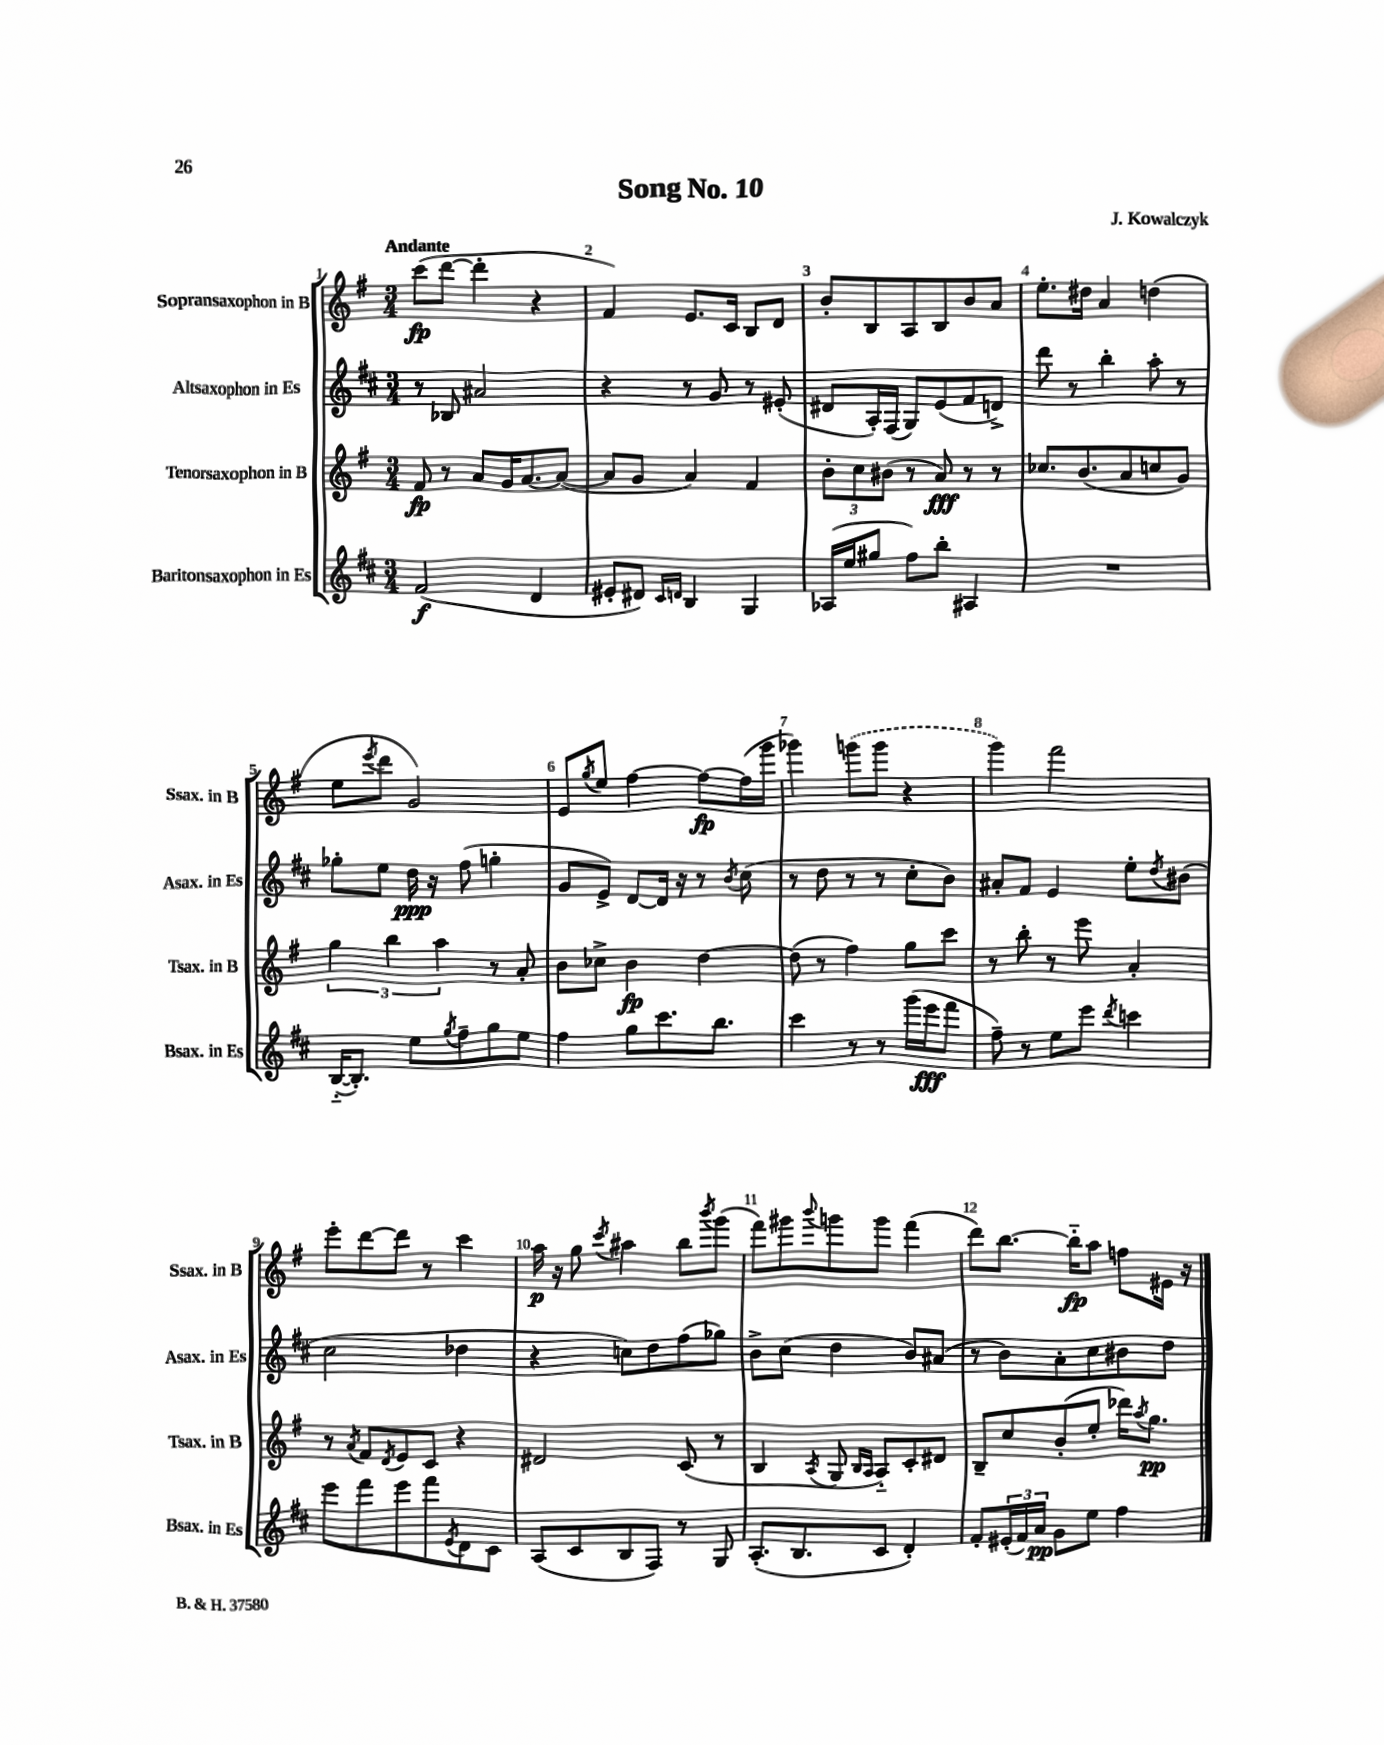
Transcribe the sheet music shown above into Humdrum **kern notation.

**kern	**kern	**kern	**kern
*staff4	*staff3	*staff2	*staff1
*clefG2	*clefG2	*clefG2	*clefG2
*k[f#c#]	*k[f#]	*k[f#c#]	*k[f#]
*M3/4	*M3/4	*M3/4	*M3/4
(2f#/	8f#/	8r	(8ccc\L
.	8r	8B-/	[8ddd\J
.	8a/L	2a#/	4ddd'\]
.	16g/K	.	.
.	[8.a/	.	.
4d/	.	.	4r
.	(8a/_J	.	.
=	=	=	=
8e#'/L	8a/]L	4r	4f#/)
8d#/J)	8g/J	.	.
16qqc#/LL	.	.	.
16qqd/JJ	.	.	.
4B/	4a/)	8r	8.e/L
.	.	8g/	.
.	.	.	16c/Jk
4G/	4f#/	8r	8B/L
.	.	(8e#'/	8d/J
=	=	=	=
(16A-/LL	12b'\L	8d#/L	8b'/L
16ee/J	.	.	.
.	12cc\	.	.
8gg#/J	.	16A'/L)	8B/
.	(12b#\J	.	.
.	.	(16F#/JJ	.
8ff#\L)	8r	8G/L)	8A/
8bb'\J	8a/)	(8e/	8B/
4A#/	8r	8f#/	8b/
.	8r	8d^/J)	8a/J
=	=	=	=
2.r	8.cc-/L	8ddd\	8.ee'\L
.	.	8r	.
.	(8.b/	.	16dd#\Jk
.	.	4bb'\	4a/
.	8a/	.	.
.	8cc/	8aa'\	(4dd\
.	8g/J)	8r	.
=	=	=	=
([16B'~/LK	6gg\	8gg-'\L	8ee\L
8.B'/]J)	.	.	.
.	.	.	8qeee/
.	.	8ee\J	8ddd\J
.	6bb\	.	.
8ee\L	.	16dd\	2g/)
.	.	16r	.
.	6aa\	.	.
8qgg/	.	.	.
8ff#~\	.	(8ff#\	.
8gg\	8r	4gg'\	.
8ee\J	8a'/	.	.
=	=	=	=
4ff#\	8b\L	8g/L	8e/L
.	.	.	8qgg/
.	8cc-^\J	8e^/J)	8ee/J
8gg\L	4b\	[8d/L	[4ff#\
8.ccc#\	.	16d/]Jk	.
.	.	16r	.
.	[4dd\	8r	8ff#\_L
8.bb\J	.	.	.
.	.	8qb/	.
.	.	(8cc#\	(16ff#\]L
.	.	.	16ggg\JJ
=	=	=	=
4ccc#\	(8dd\]	8r	4ggg-\)
.	8r	8dd\	.
8r	4ff#\)	8r	(8ggg\L
8r	.	8r	8ggg\J
(16ggg\LL	8gg\L	8cc#'\L	4r
16eee\J	.	.	.
8fff#\J	8ccc\J	8b\J)	.
=	=	=	=
8ff#~\)	8r	8a#'/L	4ggg\)
8r	8bb'\	8f#/J	.
8ee\L	8r	4e/	2fff#\
8eee\J	8eee\	.	.
8qddd/	.	.	.
4ccc\	4a'/	8ee'\L	.
.	.	8qdd/	.
.	.	(8b#\J	.
=	=	=	=
8eee\L	8r	2cc#\	8eee'\L
.	8qa/	.	.
8fff#\	8f#/L	.	[8ddd\
.	8qd/	.	.
8eee\	8e/	.	8ddd\]J
8fff#\	8c/J	.	8r
8qe/	.	.	.
8d\	4r	4dd-\	4ccc\
8c#\J	.	.	.
=	=	=	=
(8A/L	2d#/	4r	16aa\
.	.	.	16r
8c#/	.	.	8gg\
.	.	.	8qccc/
8B/	.	8cc\L)	4aa#\
8F#/J)	.	8dd\	.
8r	(8c/	(8ff#\	8bb\L
.	.	.	8qbbb/
8G/	8r	8gg-\J)	(8ggg\J
=	=	=	=
(8.A'/L	4B/	8b^\L	8fff#\L)
.	.	(8cc#\J	8ggg#\
8.B/	.	.	.
.	8qA/	.	8qqbbb/
.	8G/	4dd\	8ggg\
.	16qqB/LL	.	.
.	16qqA/JJ	.	.
8c#/J	8A'~/L)	.	8ggg\J
4d'/)	8c'/	8b/L)	(4fff#\
.	8d#/J	(8a#/J	.
=	=	=	=
8f#'/L	8B~/L	8r	8ddd\L)
(24e#'/L	8cc/	8b\L)	[8.bb\J
24f#/)	.	.	.
24a/JJ	.	.	.
8g\L	(8b'/	8a'\	.
.	.	.	16bb'~\]LK
8ee\J	8ee'/J	8cc#\	8aa\J
4ff#\	16ddd-\LK)	8b#\	8ff\L
.	8qaa/	.	.
.	8.gg\J	.	.
.	.	8dd\J	16e#\Jk
.	.	.	16r
==	==	==	==
*-	*-	*-	*-
